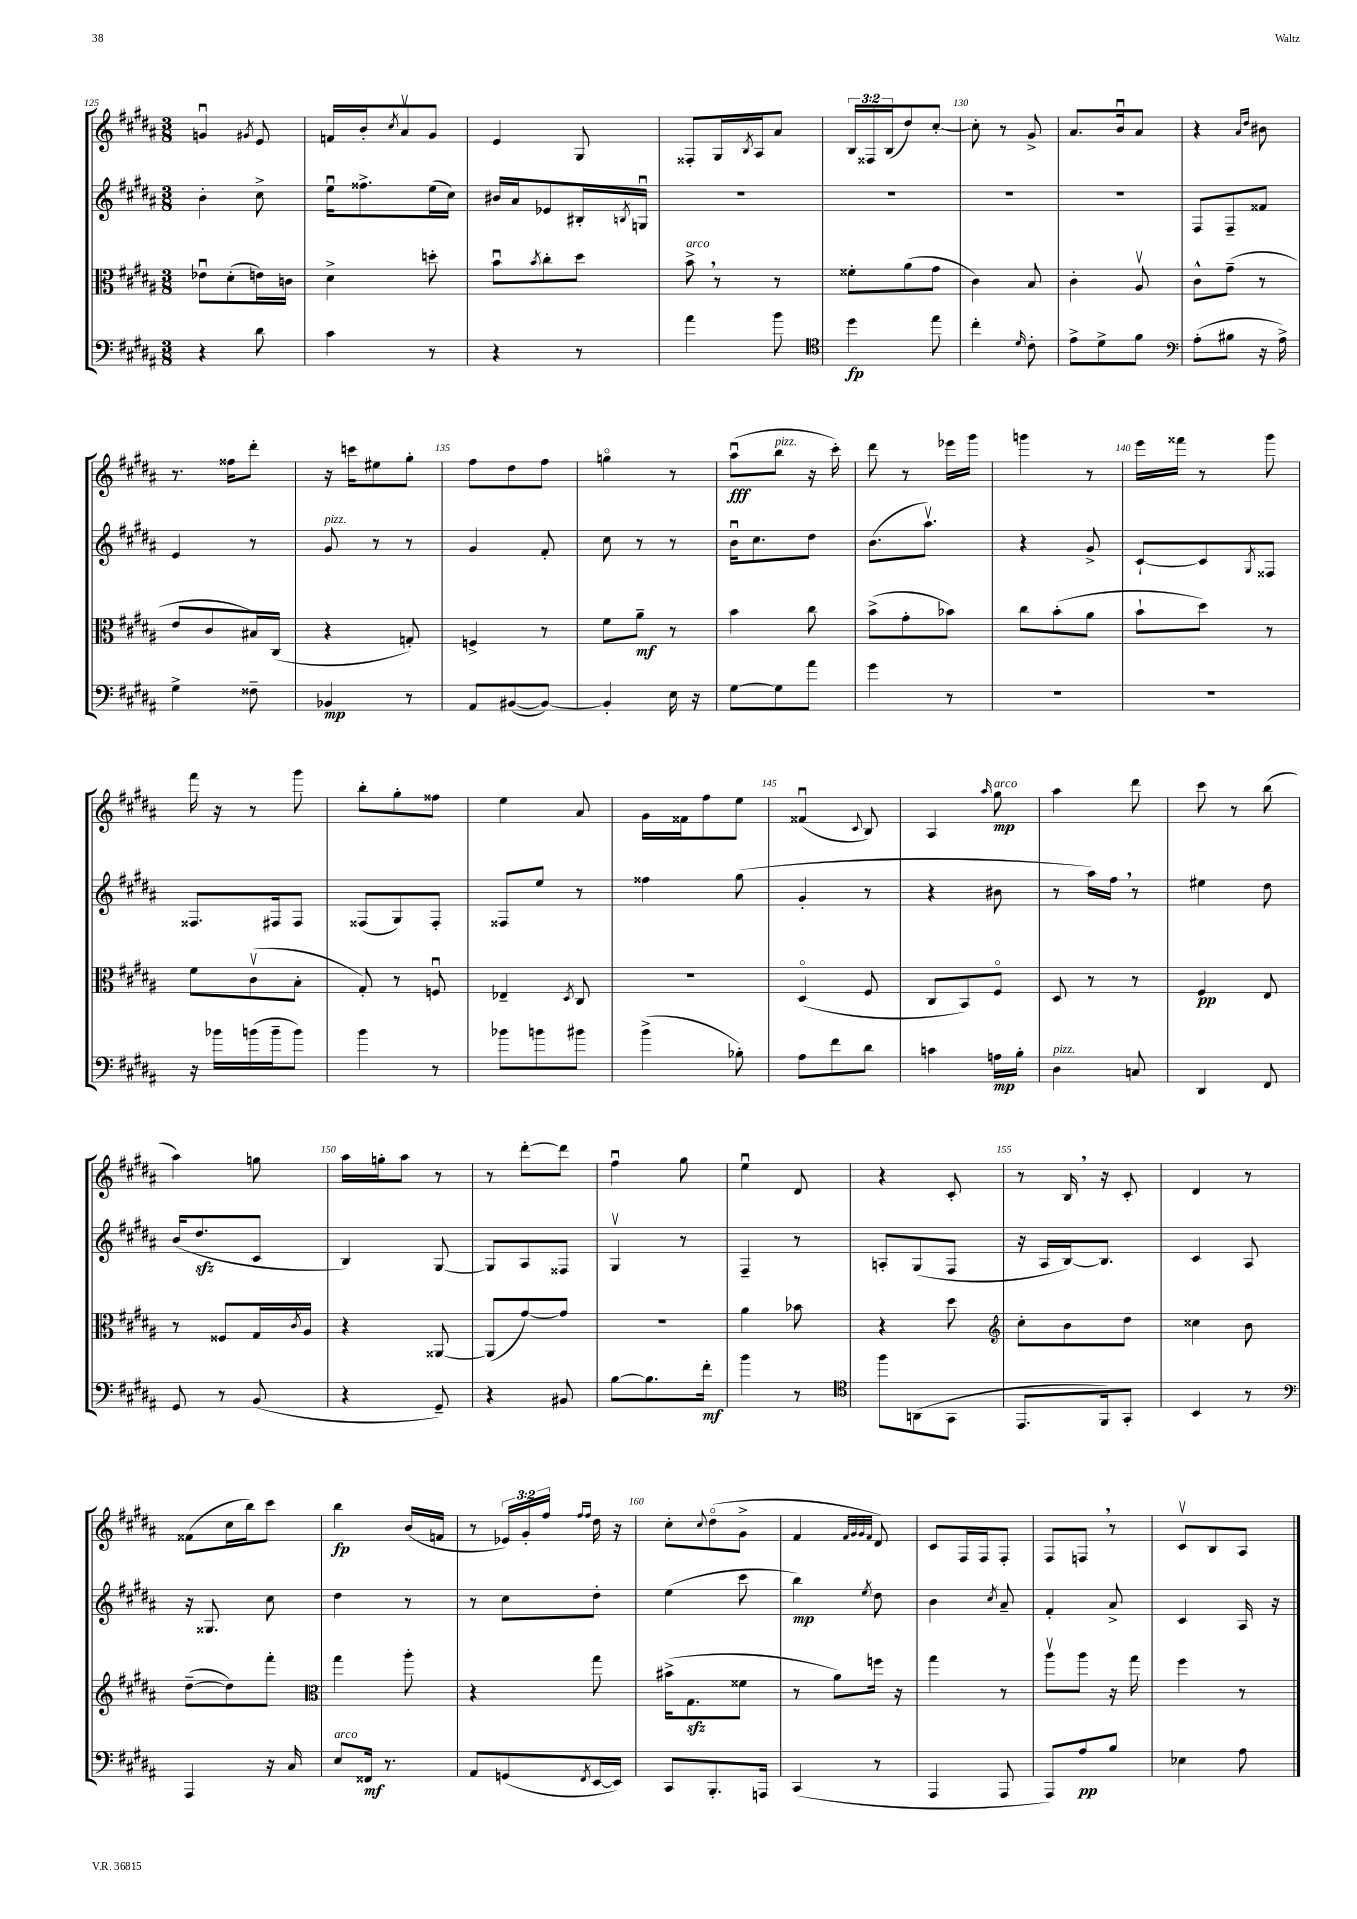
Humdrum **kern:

**kern	**kern	**kern	**kern
*staff4	*staff3	*staff2	*staff1
*clefF4	*clefC3	*clefG2	*clefG2
*k[f#c#g#d#a#]	*k[f#c#g#d#a#]	*k[f#c#g#d#a#]	*k[f#c#g#d#a#]
*M3/8	*M3/8	*M3/8	*M3/8
4r	8e-u	4b'	4gu
.	(8d#'	.	.
.	.	.	8qg#
8d#	16e)	8cc#^	8e
.	16c	.	.
=	=	=	=
4c#	4d#^	16eeu	16f
.	.	8.ff##^	16b'
.	.	.	8qcc#
.	.	.	8a#v
8r	8dd'	(16ee	8g#
.	.	16cc#)	.
=	=	=	=
4r	8bu	16b#	4e
.	.	16a#	.
.	8qb	.	.
.	8cc#'	8e-	.
8r	8dd#	16B#'	8G#
.	.	8qB	.
.	.	16Gu	.
=	=	=	=
4a#	8b^	4.r	8F##'
.	8r	.	16G#
.	.	.	8qB
.	.	.	16A#
8b	8r	.	8a#
=	=	=	=
*clefC4	*	*	*
4dd#	8f##'	4.r	24B
.	.	.	24F##
.	.	.	(24B
.	(8a#	.	8dd#)
8ee	8g#	.	[8cc#'
=	=	=	=
4cc#'	4c#)	4.r	8cc#']
.	.	.	8r
16qqd#	.	.	.
8c#'	8B	.	8g#^
=	=	=	=
8e^	4c#'	4.r	8.a#
8d#^	.	.	.
.	.	.	16bu
8f#	8A#v	.	8a#
=	=	=	=
*clefF4	*	*	*
(8A#'	8c#^^	8F#	4r
8B#	(8g#~	8F#~	.
.	.	.	16qqa#
.	.	.	16qqdd#
16r	8r	8f##	8b#
16A#^)	.	.	.
=	=	=	=
4G#^	8e	4e	8.r
.	8c#	.	.
.	.	.	16ff##
8F##~	16B#)	8r	8ddd#'
.	(16C#	.	.
=	=	=	=
4BB-	4r	8g#	16r
.	.	.	16ccc
.	.	8r	8ee#
8r	8G')	8r	8gg#'
=	=	=	=
8AA#	4F^	4g#	8ff#
([8BB#	.	.	8dd#
8BB#_)	8r	8f#'	8ff#
=	=	=	=
4BB#']	8f#	8cc#	4ggo
.	8a#~	8r	.
16E	8r	8r	8r
16r	.	.	.
=	=	=	=
[8G#	4b	16bu	(8aa#u
.	.	8.cc#	.
8G#]	.	.	8bb
8a#	8cc#	8dd#	16r
.	.	.	16ccc#')
=	=	=	=
4g#	(8b^	(8.b	8ddd#
.	8g#'	.	8r
.	.	8.aa#v)	.
8r	8b-)	.	16eee-
.	.	.	16ggg#
=	=	=	=
4.r	8cc#	4r	4ggg
.	(8b'	.	.
.	8a#	8g#^	8r
=	=	=	=
4.r	8b`	[8c#`	16eee
.	.	.	16fff##
.	8dd#)	8c#]	8r
.	.	8qG#	.
.	8r	8F##	8ggg#
=	=	=	=
16r	8f#	8.F##	16fff#
16b-	.	.	16r
(16b	(8c#v	.	8r
16b~	.	16F#	.
8b)	8B'	8F#	8ggg#
=	=	=	=
4b	8G#')	(8F##	8bb'
.	8r	8G#)	8gg#'
8r	8Fu	8F##'	8ff##
=	=	=	=
8b-	4E-~	8F##	4ee
8b	.	8ee	.
.	8qD#	.	.
8b#	8C#	8r	8a#
=	=	=	=
(4b^	4.r	4ff##	16g#
.	.	.	16f##
.	.	.	8ff#
8B-')	.	(8gg#	8ee
=	=	=	=
8A#	(4D#o	4g#'	(4f##u
8f#	.	.	.
.	.	.	8qqc#
8d#	8F#	8r	8B)
=	=	=	=
4c	8C#	4r	4A#
.	8BB)	.	.
.	.	.	16qqaa#
16A	8F#o	8b#	8gg#
16B'	.	.	.
=	=	=	=
4D#	8D#	8r	4aa#
.	8r	16aa#)	.
.	.	16ff#	.
8C	8r	8r	8ddd#
=	=	=	=
4DD#	4F#	4ee#	8ccc#
.	.	.	8r
8FF#	8E	8dd#	(8bb
=	=	=	=
8GG#	8r	(16b	4aa#)
.	.	8.dd#	.
8r	8F##	.	.
(8BB	16G#	8c#	8gg
.	8qc#	.	.
.	16A#	.	.
=	=	=	=
4r	4r	4B)	16aa#
.	.	.	16gg'
.	.	.	8aa#
8GG#~)	[8AA##	[8G#	8r
=	=	=	=
4r	(8AA##]	8G#]	8r
.	[8g#)	8A#	[8ddd#'
8BB#	8g#]	8F##	8ddd#]
=	=	=	=
[8B	4.r	4G#v	4ff#u
8.B]	.	.	.
.	.	8r	8gg#
16f#'	.	.	.
=	=	=	=
4b	4a#	4F#~	4eeu
8r	8b-	8r	8d#
=	=	=	=
*clefC4	*	*	*
8ff#	4r	8A'	4r
(8AA	.	(8G#	.
8GG#	8dd#	8F#	8c#'
=	=	=	=
*	*clefG2	*	*
8.EE	8cc#'	16r	8r
.	.	16A#	.
.	8b	[16B)	16B
16FF#)	.	8.B]	16r
8GG#'	8dd#	.	8c#'
=	=	=	=
4BB	4cc##	4c#	4d#
8r	8b	8A#	8r
=	=	=	=
*clefF4	*	*	*
4AAA#	([8dd#~	16r	(8f##
.	.	8.G##	.
.	8dd#])	.	16cc#
.	.	.	16bb)
16r	8fff#'	8cc#	8ccc#
16C#	.	.	.
=	=	=	=
*	*clefC3	*	*
8E	4gg#	4dd#	4bb
16FF##	.	.	.
8.r	.	.	.
.	8aa#'	8r	(16b
.	.	.	16f
=	=	=	=
8AA#	4r	8r	8r
(8GG	.	8cc#	24e-)
.	.	.	24g#'
.	.	.	24ff#
.	.	.	16qqff#
8qFF#	.	.	16qqff#
[16EE	8gg#	8dd#'	16dd#
16EE])	.	.	16r
=	=	=	=
8CC#	(16b#^	(4ee	8cc#'
.	8.G#	.	.
.	.	.	8qqcc#
8.BBB'	.	.	(8dd#o
.	8f##	8ccc#	8g#^
16AAA	.	.	.
=	=	=	=
(4CC#	8r	4bb)	4f#
.	8a#)	.	.
.	.	.	32qqf#
.	.	.	32qqg#
.	.	.	32qqg#
.	.	8qee	32qqf#
8r	16ff	8dd#	8d#)
.	16r	.	.
=	=	=	=
4AAA#	4gg#	4b	8c#
.	.	.	16F#
.	.	.	16F#
.	.	8qcc#	.
8AAA#	8r	8a#~	8F#'
=	=	=	=
8AAA#)	8aa#v	4f#'	8F#
8A#	8aa#	.	8F
8B	16r	8a#^	8r
.	16gg#	.	.
=	=	=	=
4E-	4ff#	4c#	8c#v
.	.	.	8B
8A#	8r	16A#	8A#
.	.	16r	.
==	==	==	==
*-	*-	*-	*-
